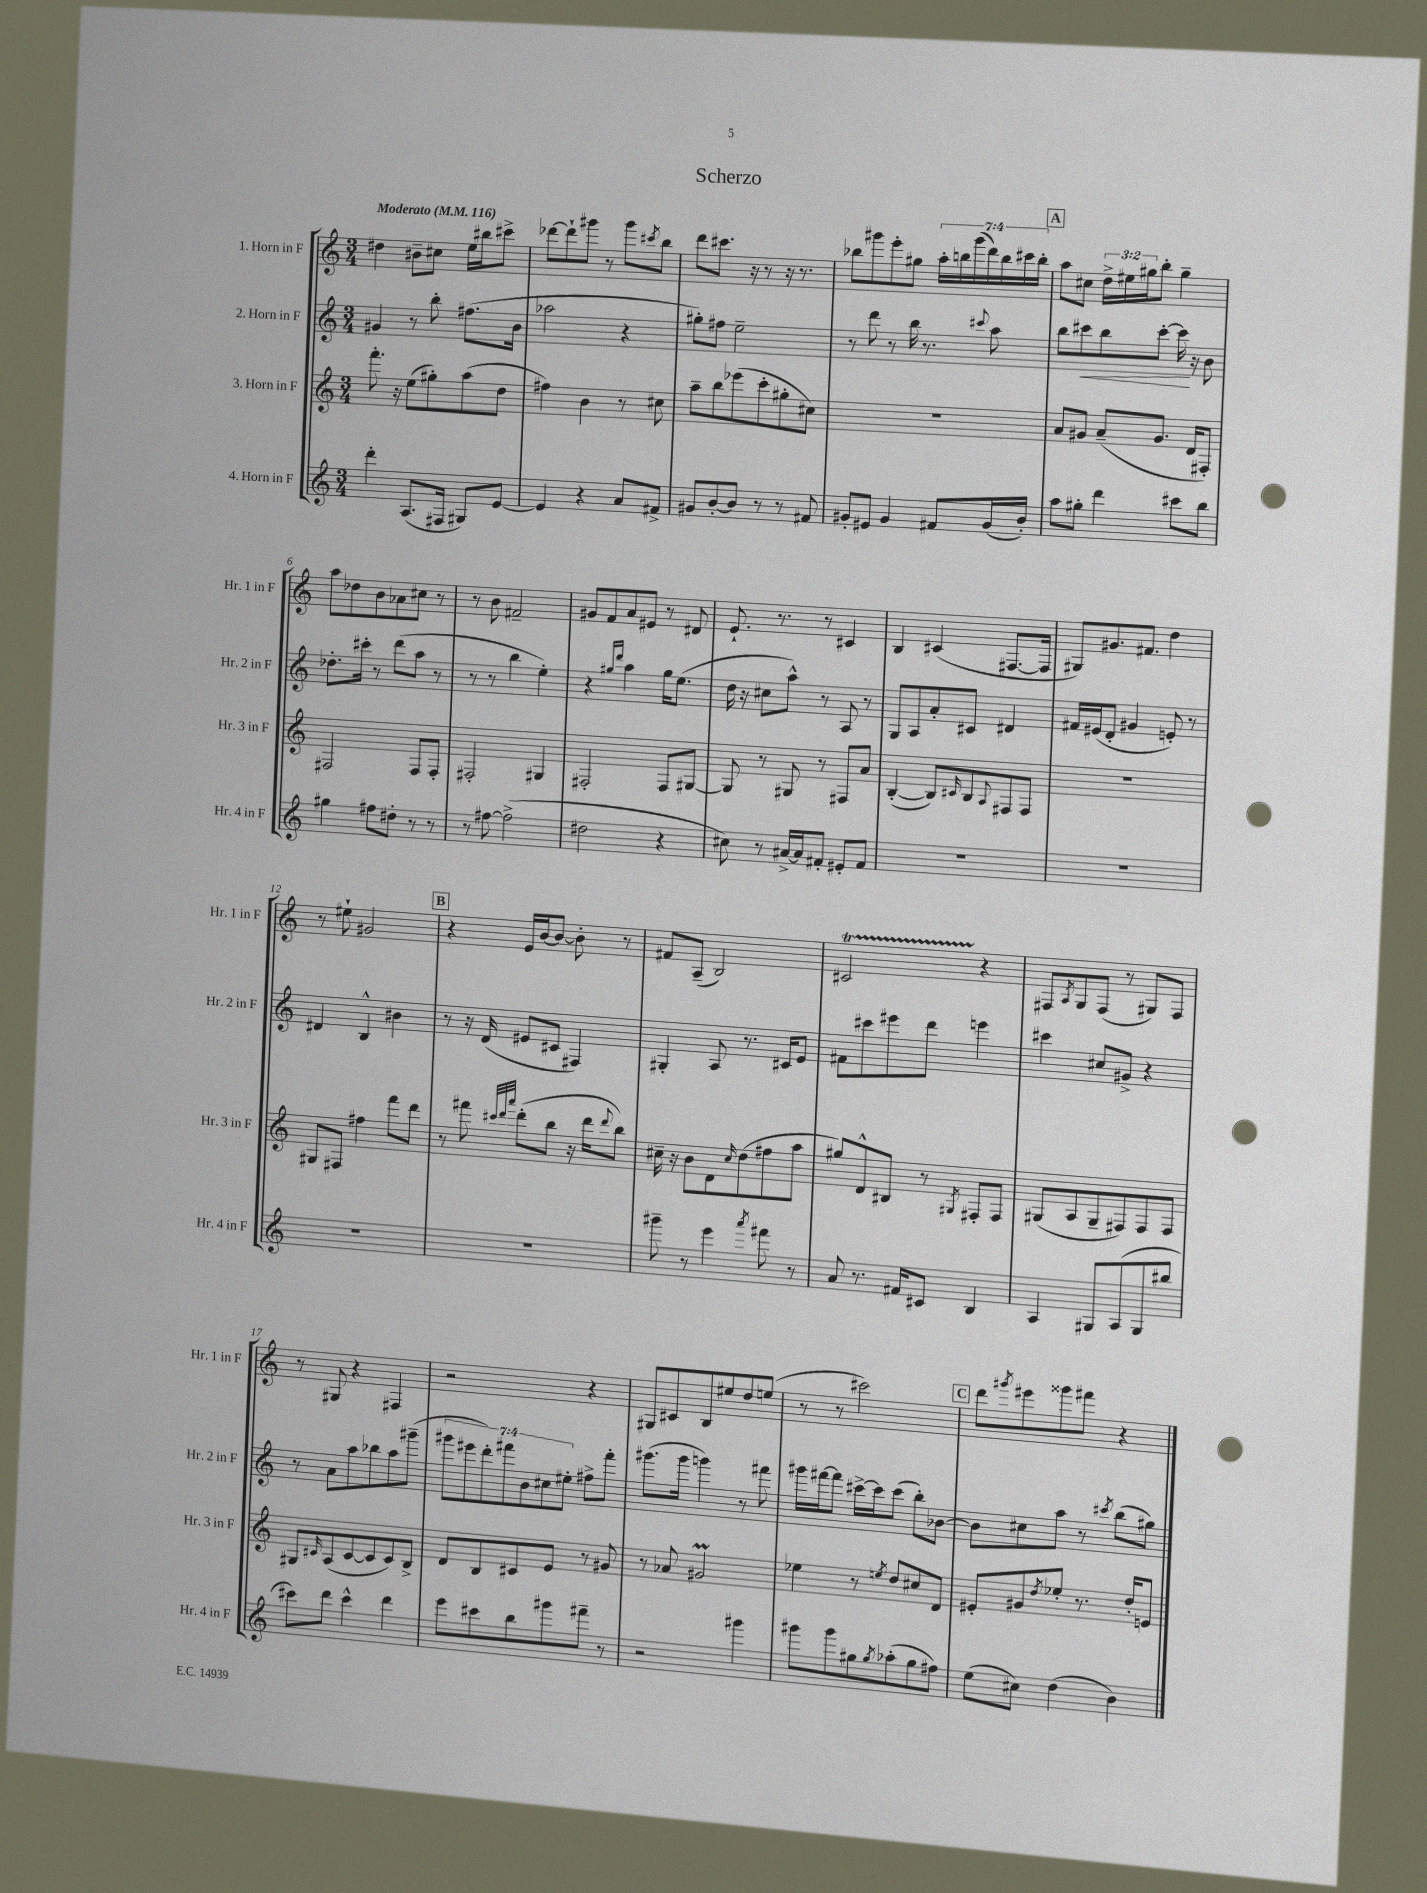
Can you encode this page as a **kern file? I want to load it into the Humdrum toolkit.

**kern	**kern	**kern	**kern
*staff4	*staff3	*staff2	*staff1
*clefG2	*clefG2	*clefG2	*clefG2
*k[]	*k[]	*k[]	*k[]
*M3/4	*M3/4	*M3/4	*M3/4
*MM116	*MM116	*MM116	*MM116
4ddd'	8.fff'	4g#	4dd#
.	16r	.	.
(8.A	(8ee	8r	8b#~
.	8gg#')	8bb'	8cc#
16F#	.	.	.
8G#)	(8aa	(8.ff#	16ee
.	.	.	16bb#
[8e	8dd	.	8ccc#^
.	.	16b	.
=	=	=	=
4e]	4ff#)	2aa-	[8ddd-
.	.	.	8ddd-`]
4r	4b	.	8ggg#
.	.	.	8r
8a	8r	4r	8ggg#
.	.	.	8qccc#
8f#^	8cc#	.	8bb
=	=	=	=
8g#	8aa~	8gg#')	8ddd
[8b'	8bb	8ff#	8.ccc#
8b]	(8eee-	2ee~	.
.	.	.	16r
8r	8ccc'	.	8r
8r	8gg#'	.	16r
.	.	.	8.r
8f#	8cc#)	.	.
=	=	=	=
8g#'	2.r	8r	8bb-
8e#	.	8ddd	8ggg#
4g#	.	8r	8eee'
.	.	16bb	8gg#
.	.	8.r	.
8f#	.	.	28aa'
.	.	.	28bb
.	.	.	(28ggg#
.	.	.	28ddd)
.	.	8qqccc#	.
(16g#	.	8aa	.
.	.	.	28bb
.	.	.	28ccc#
16b')	.	.	.
.	.	.	28bb'
=	=	=	=
8aa	8a	8bb	8aa
8gg#'	8g#	8ccc#	8cc#
4ddd	(8a~	8bb	24dd^
.	.	.	24ee#
.	.	.	24gg#
.	8.g#	[8ccc#'	8bb'
8ccc#	.	16ccc#]	4gg#~
.	16d	16r	.
8bb	8F#')	8b	.
=	=	=	=
4gg#	2F#	8.dd-'	8aa
.	.	.	8dd-
.	.	16ccc#'	.
8ff#	.	8r	8b
8dd#'	.	(8ddd	8a-
8r	8F#	8aa	8cc#
8r	8F#'	8r	8r
=	=	=	=
8r	2F#'	8r	8r
[8ff#	.	8r	8b
(2ff#^]	.	4bb	2f#~
.	4G#	4ee')	.
=	=	=	=
2dd#	2F#'	4r	8g#
.	.	.	8f
.	.	16qqgg#	.
.	.	16qqddd	.
.	.	4aa	8a
.	.	.	8e#
4r	8F#	16gg#	8r
.	.	(8.ee	.
.	[8G#	.	8d#
=	=	=	=
8cc#)	8G#]	16dd	8.e`
.	.	16r	.
8r	8r	8cc#	.
.	.	.	8.r
[16a#^	8G#	8aa^^)	.
16a#]	.	.	.
8f#'	8r	8r	8r
8e#'	8F#	8A	4c#
8f#	8a	8r	.
=	=	=	=
2.r	([4B'	8G	4B
.	.	8A	.
.	8B])	8a'	(4c#
.	16qqc#	.	.
.	8B	8c#	.
.	8qqA	.	.
.	8F#	4d#	[8.F#
.	8F#	.	.
.	.	.	16F#]
=	=	=	=
2.r	2.r	16f#	8G#)
.	.	(16e#	.
.	.	8d'	8.g#
.	.	4g#	.
.	.	.	8.f#
.	.	8e')	4dd
.	.	8r	.
=	=	=	=
2.r	8G#	4d#	8r
.	8F#	.	8ee#`
.	4ff#	4B^^	2g#
.	8fff	4b#	.
.	8ddd	.	.
=	=	=	=
2.r	8r	8r	4r
.	8fff#	16r	.
.	.	(16d	.
.	32qqccc#	.	.
.	32qqddd	.	.
.	32qqaaa	.	.
.	(8ddd'	8e#	16e
.	.	.	[16b
.	8bb	8c#	8b_
.	16r	4F#)	8b']
.	16ddd	.	.
.	8qqddd	.	.
.	8bb)	.	8r
=	=	=	=
8ggg#~	16cc#~	4G#'	8f#
.	16r	.	.
8r	8b	.	(8A~
4eee	8d	8A	2B)
.	16qqcc#	.	.
.	(8dd	8.r	.
8qaaa	.	.	.
8fff#	8ff#	.	.
.	.	16c#	.
8r	8aa	8e	.
=	=	=	=
8a	8gg#)	8f#	2c#
8.r	8d^^	8ccc#	.
.	8B#	8eee#	.
16f#	.	.	.
8c#	8r	8ddd	.
.	8qG#	.	.
4B	8F#'	4eee	4r
.	8F#	.	.
=	=	=	=
4A	(8G#	4ccc#	8F#
.	.	.	8qA
.	8A	.	8G
8G#	8G#~	8cc#	(8F#
(8A	8F#)	8g#^	8r
8G#	8F#	4r	8G#)
8bb#	8F#	.	8F#
=	=	=	=
8ccc#)	8G#	8r	8r
.	16qqc#	.	.
8ddd	(8A	8a	8G#
4ccc#^^	[8c#	8aa	4r
.	8c#]	8bb-	.
4ddd	8c#)	8aa	4F#
.	8B^	(8ggg#~	.
=	=	=	=
8eee	8d	14ggg#	2r
.	.	14eee#	.
8ccc#	8B	.	.
.	.	14ddd')	.
.	.	14fff#	.
8bb	8c#	.	.
.	.	14b	.
.	.	14cc#	.
8ggg#	8e	.	.
.	.	14ee#'	.
8fff#~	8r	8ff#^	4r
8r	8g#	8fff#'	.
=	=	=	=
2r	8r	(8.ggg#	8G#
.	8a-	.	8c#
.	.	16ggg#	.
.	2g#	4ggg)	8B
.	.	.	8ee#
4ggg#	.	8r	8dd
.	.	8fff#	(8ee
=	=	=	=
8ggg#	4ee-	16ggg#	8r
.	.	[16fff#	.
8ggg#	.	8fff#]	8r
8gg#	8r	[16ccc#^	2ccc#)
.	.	16ccc#]	.
8qgg#	8qee	.	.
(8aa-'	8dd	(8ccc#	.
8gg#	8cc#	8bb')	.
8ff#)	8d	[8b-	.
=	=	=	=
(8ee	8e#'	8b-]	8ddd
.	.	.	8qggg#
8cc#)	8g#	8cc#	8eee#
.	8qdd	.	.
(4dd	8ee-'	8aa	8ggg##
.	8.r	8r	8fff#
.	.	8qccc#	.
4b)	.	(8bb	4r
.	16dd'	.	.
.	8e	8gg#)	.
==	==	==	==
*-	*-	*-	*-
